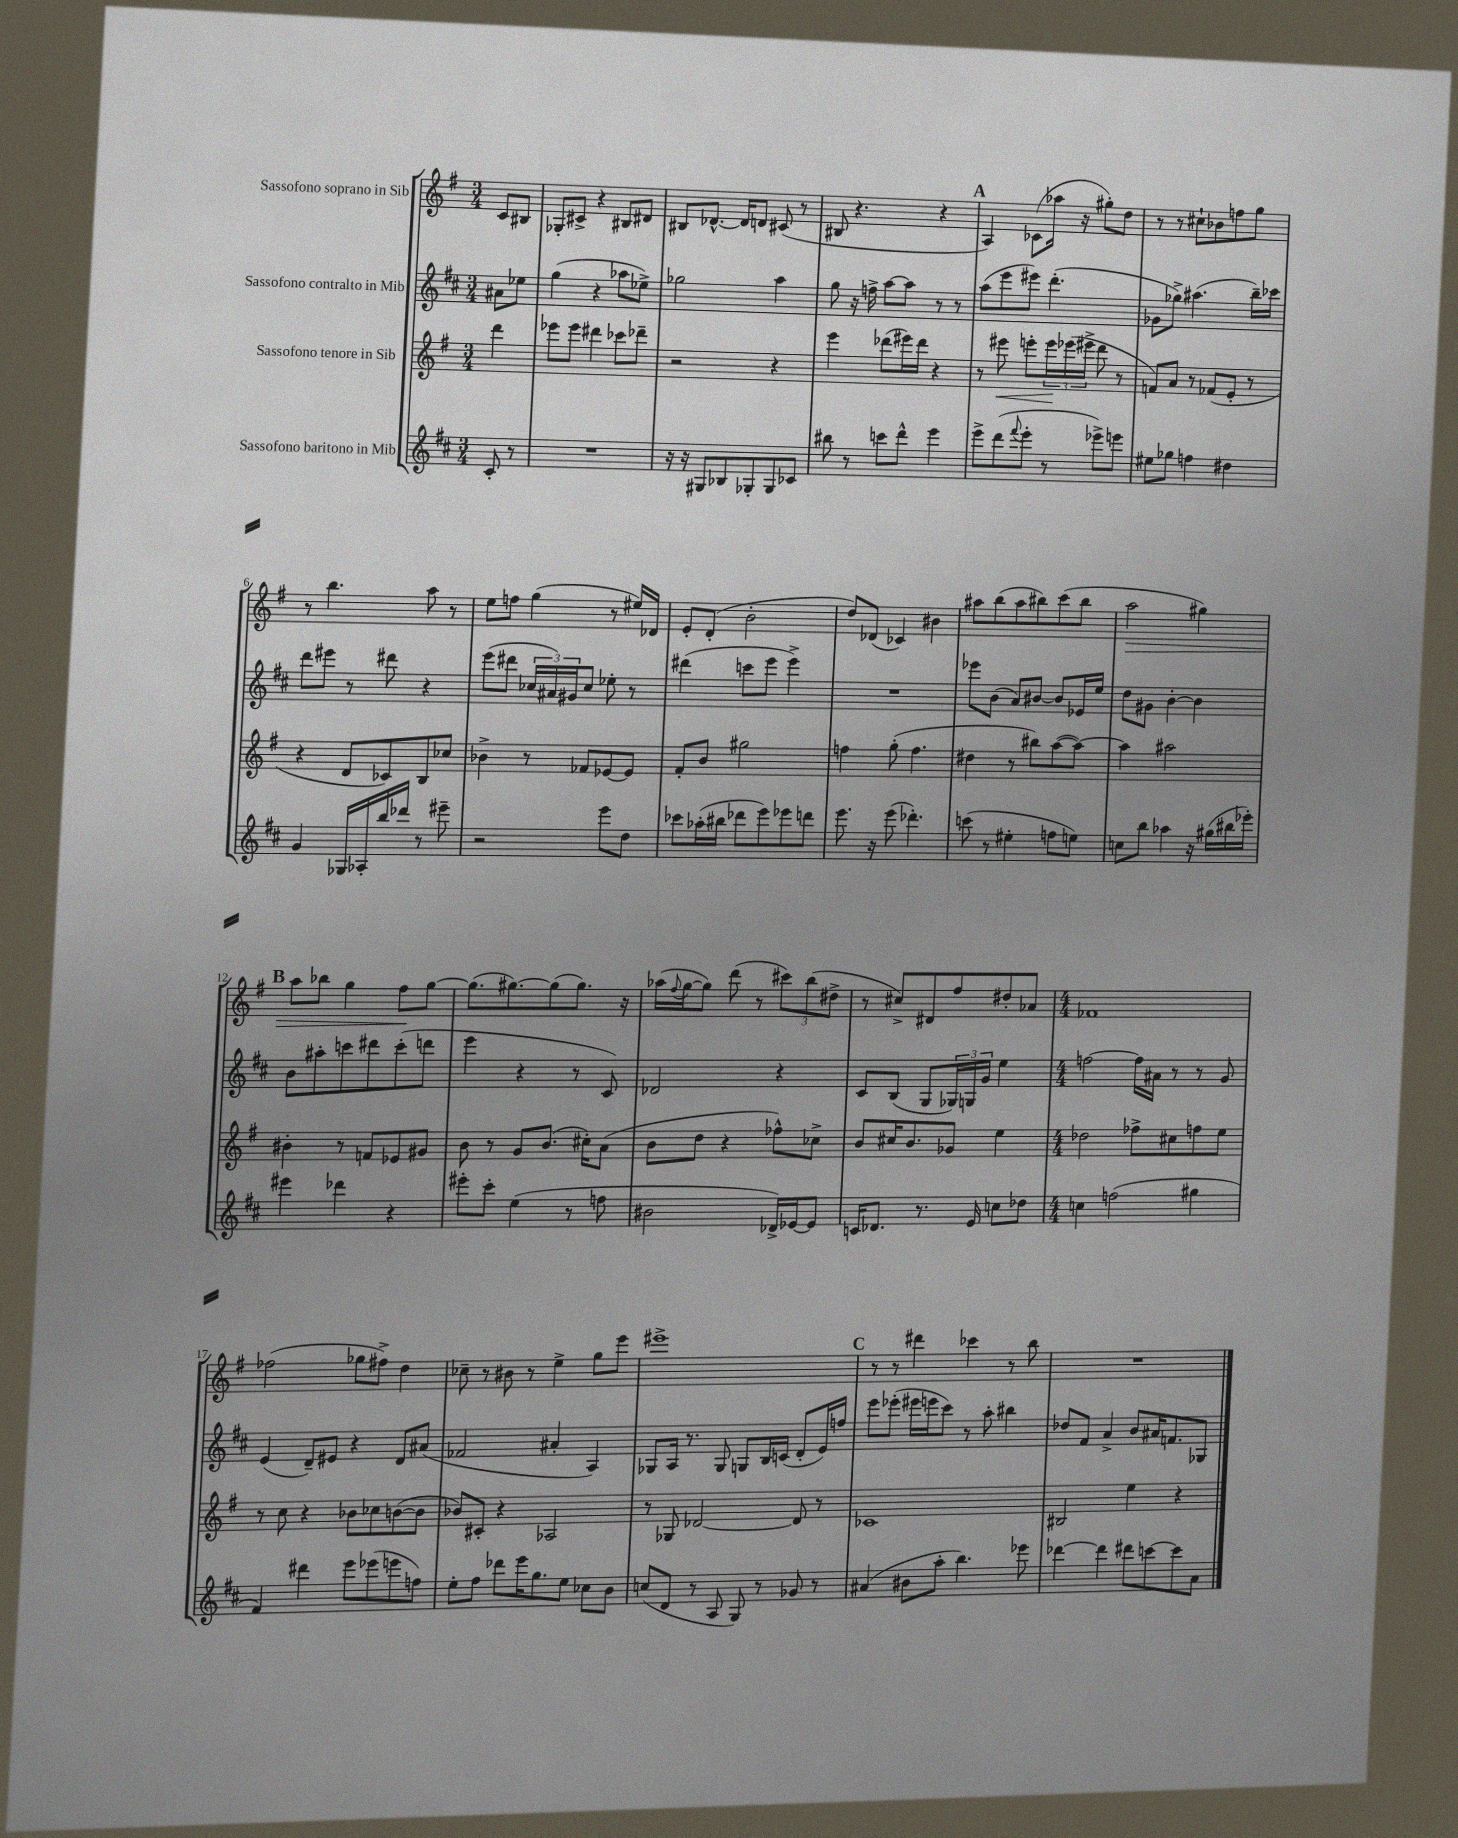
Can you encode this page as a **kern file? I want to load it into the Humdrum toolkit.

**kern	**kern	**dynam	**kern	**kern	**dynam
*part4	*part3	*part3	*part2	*part1	*part1
*staff4	*staff3	*staff3	*staff2	*staff1	*staff1
*I"Sassofono baritono in Mib	*I"Sassofono tenore in Sib	*	*I"Sassofono contralto in Mib	*I"Sassofono soprano in Sib	*
*clefG2	*clefG2	*	*clefG2	*clefG2	*
*k[f#c#]	*k[f#]	*	*k[f#c#]	*k[f#]	*
*M3/4	*M3/4	*	*M3/4	*M3/4	*
=	=	=	=	=	=
8c#'/	4ddd\	.	8a#X\L	8c/L	.
8r	.	.	8ee-X\J	8B#X/J	.
=1	=1	=1	=1	=1	=1
2.r	8eee-X\L	.	(4gg\	8G-X'/L	.
.	8eee-\J	.	.	8c#X^/J	.
.	4ddd#X\	.	4r	4r	.
.	8ccc-X\L	.	8aa-X\L	8B#X/L	.
.	8ddd-X~\J	.	8ee-X^\J)	8d#X/J	.
=2	=2	=2	=2	=2	=2
16r	2r	.	2gg-X\	8B#X/L	.
16r	.	.	.	.	.
8G#X/L	.	.	.	[8.d-X^^/J	.
8B-X/	.	.	.	.	.
.	.	.	.	16d-/KL]	.
8G-X'/	.	.	.	8dn/J	.
8G-/	4r	.	4aa\	(8c#X/	.
8c-X/J	.	.	.	8r	.
=3	=3	=3	=3	=3	=3
8bb#X\	4eee\	.	8gg\	8B#X/	.
8r	.	.	16r	4.r	.
.	.	.	16ffn^\	.	.
8cccn\L	(8ddd-X\L	.	[8aa\L	.	.
8ddd^^\J	16eee#X\L)	.	8aa\J]	.	.
.	16ddd-\JJ	.	.	.	.
4eee\	4r	.	8r	4r	.
.	.	.	8r	.	.
!!LO:REH:place=s1:t=A
=4	=4	=4	=4	=4	=4
8eee^\L	8r	.	(8aa\L	4A/)	.
!	!	!LO:HP:b	!	!	!
(8ddd\	8eee#X\	<	8eee\	.	.
8qqfff#/	.	.	.	.	.
8eee'\J	8eeen'\L	.	8eee#X\J)	(8c-X\L	.
8r	24eee\L	.	(4.ddd'\	16aa-X\Jk	.
.	(24eee-X\	[	.	.	.
.	.	.	.	16r	.
.	24eee#X^\JJ	.	.	.	.
8eee-X^\L)	8ddd\	.	.	8gg#X'\L)	.
8eeen\J	8r	.	.	8dd\J	.
=5	=5	=5	=5	=5	=5
8ee#X\L	8fn/L)	.	8g-X\L	8r	.
8gg-X\J	8a/J	.	8gg-X^\J)	8r	.
4ffn\	8r	.	(4.aa#X\	8cc#X`\L	.
.	(8f-X/L	.	.	8b-X\	.
4dd#X\	8e'/J	.	.	8ffn\	.
.	8r	.	16bb~\LL)	8gg\J	.
.	.	.	16ccc-X\JJ	.	.
!!LO:LB:g=z
=6	=6	=6	=6	=6	=6
4g/	4r	.	8ddd\L	8r	.
.	.	.	8eee#X\J	4.bb\	.
16G-X/LL	8d/L	.	8r	.	.
16A-X'/	.	.	.	.	.
16bb/	8c-X/)	.	8ddd#X\	.	.
16ddd-X/JJ	.	.	.	.	.
8r	8B/	.	4r	8aa\	.
8eee#X~\	8cc-X/J	.	.	8r	.
=7	=7	=7	=7	=7	=7
2r	4b-X^\	.	(8eee\L	8ee\L	.
.	.	.	8ddd#X\J	8ffn\J	.
.	8r	.	24cc-X/LL	(4gg\	.
.	.	.	24a#X/)	.	.
.	.	.	24g#X/J	.	.
.	8f-X/L	.	8cc-/J	.	.
8eee\L	[8e-X/	.	8ee-X'\	8r	.
8dd\J	8e-/J]	.	8r	16ee#X/LL)	.
.	.	.	.	16d-X/JJ	.
=8	=8	=8	=8	=8	=8
8ccc-X\L	8f#'/L	.	(4ddd#X\	8e'/L	.
(16aa-X'\L	8b/J	.	.	(8d'/J	.
16bb#X\JJ	.	.	.	.	.
8ddd-X\L	2gg#X\	.	8cccn\L	2b'\	.
8eee\)	.	.	8eee\J	.	.
8eee-X\	.	.	4eee^\)	.	.
8dddn\J	.	.	.	.	.
=9	=9	=9	=9	=9	=9
8.eee\	4ffn\	.	2.r	8dd/L)	.
.	.	.	.	(8d-X/J	.
16r	.	.	.	.	.
(8eee\	(8gg'\	.	.	4c-X/)	.
4.ddd-X'\)	4.ff\	.	.	.	.
.	.	.	.	4b#X\	.
=10	=10	=10	=10	=10	=10
(8cccn\	4dd#X\	.	8eee-X\L	8aa#X\L	.
8r	.	.	(8b\J	(8bb\	.
4ee#X'\	8r	.	8a/L)	8aa#\	.
.	8bb#X\L)	.	[8b#X/J	8bb#X\)	.
8ffn\L	([8aa\	.	8b#/L]	(8ccc\	.
8een\J)	8aa\J_)	.	16e-X/L	8bb#\J	.
.	.	.	16ee/JJ	.	.
=11	=11	=11	=11	=11	=11
!	!	!	!	!	!LO:HP:b
8ccn\L	4aa\]	.	8dd\L	2aa\	>
8bb\J	.	.	8g#X\J	.	.
4aa-X\	2aa#X\	.	[4b'\	.	.
16r	.	.	4b\]	4gg#X\)	.
(16gg#X\LL	.	.	.	.	.
16bb#X\	.	.	.	.	.
16eee-X'\JJ)	.	.	.	.	.
!!LO:LB:g=z
!!LO:REH:place=s1:t=B
=12	=12	=12	=12	=12	=12
4eee#X\	4b#X'\	.	8b\L	8aa\L	.
.	.	.	8aa#X'\	8bb-X\J	.
4ddd-X\	8r	.	8cccn\	4gg\	.
.	8fn/L	.	8ddd#X\	.	.
4r	8e-X/	.	(8ccc'\	8ff#\L	.
.	8g#X/J	.	8dddn\J	[8gg\J	]
=13	=13	=13	=13	=13	=13
8eee#X'\L	8b\	.	4eee\	(8.gg\L]	.
8ccc#'\J	8r	.	.	.	.
.	.	.	.	[8.gg#X\)	.
(4ee\	8g/L	.	4r	.	.
.	(8.b/J	.	.	(8gg#\]	.
8r	.	.	8r	8.gg#\J)	.
.	16cc#X'\KL)	.	.	.	.
8ffn\	(8a\J	.	8c#/)	.	.
.	.	.	.	16r	.
=14	=14	=14	=14	=14	=14
2b#X\	8b\L	.	2d-X/	(16aa-X\LL	.
.	.	.	.	8qqff#/	.
.	.	.	.	[16gg\J	.
.	8dd\J	.	.	8gg\J])	.
.	4r	.	.	(8ddd\	.
.	.	.	.	8r	.
16d-X^/LL)	8ff-X^^\L)	.	4r	12ccc#X\L)	.
[16e-X/J	.	.	.	.	.
.	.	.	.	(12bb\	.
8e-/J]	8cc-X^\J	.	.	.	.
.	.	.	.	12dd#X^\J	.
=15	=15	=15	=15	=15	=15
16cn/KL	8b/L	.	8c#/L	8r	.
8.d-X/J	.	.	.	.	.
.	16cc#X/K	.	(8B/J	8cc#X^/L)	.
.	8.b/	.	.	.	.
8.r	.	.	8G/L	8d#X/	.
.	8g-X/J	.	24G-X/L)	8ff#/	.
.	.	.	24Gn/	.	.
16e/	.	.	.	.	.
.	.	.	24g/JJ	.	.
8ccn\L	4ee\	.	4ee\	8dd#X'/	.
8dd-X\J	.	.	.	8a-X/J	.
=16	=16	=16	=16	=16	=16
*M4/4	*M4/4	*	*M4/4	*M4/4	*
4ccn\	2dd-X\	.	[2ffn\	1f-X	.
(2ffn\	.	.	.	.	.
.	8ff-X^\L	.	16ff\LL]	.	.
.	.	.	16a#X\JJ	.	.
.	8cc#X\	.	8r	.	.
4gg#X\	8ffn\	.	8r	.	.
.	8ee\J	.	8g/	.	.
!!LO:LB:g=z
=17	=17	=17	=17	=17	=17
4f#/)	8r	.	(4e/	(2ff-X\	.
.	8cc\	.	.	.	.
4ddd#X\	4r	.	8d~/L)	.	.
.	.	.	8e#X/J	.	.
8eee\L	8b-X\L	.	4r	8gg-X\L	.
(8eee-X\	8cc-X\	.	.	8ff#X^\J)	.
8eeen\	([8bn\	.	8d/L	4dd\	.
8ffn\J)	8b\J]	.	(8a#X/J	.	.
=18	=18	=18	=18	=18	=18
8ee'\L	8b-X/L)	.	2f-X/	8cc-X~\	.
8ff#\J	8c#X'/J	.	.	8r	.
8ddd-X\L	4r	.	.	8b#X\	.
16eee\K	.	.	.	8r	.
8.gg\	.	.	.	.	.
.	2A-X/	.	4a#X'/	4ee^\	.
8ee\J	.	.	.	.	.
8cc-X\L	.	.	4A/)	8gg\L	.
8b\J	.	.	.	8eee\J	.
=19	=19	=19	=19	=19	=19
(8ccn/L	8r	.	8G-X/L	1eee#X^	.
8d/J	8G-X/	.	16A/Jk	.	.
.	.	.	8.r	.	.
8r	[2d-X/	.	.	.	.
8A/	.	.	8G-/	.	.
8G/)	.	.	8Gn/L	.	.
8r	.	.	16B/L	.	.
.	.	.	(16cn/JJ	.	.
8g-X/	8d-/]	.	8d'/L	.	.
8r	8r	.	16e/L)	.	.
.	.	.	16ffn/JJ	.	.
!!LO:REH:place=s1:t=C
=20	=20	=20	=20	=20	=20
(4a#X/	1c-X	.	8eee\L	8r	.
.	.	.	(8eee-X'\J	8r	.
8b#X\L	.	.	16eee#X\LL	4ddd#X\	.
.	.	.	16eeen\J	.	.
8aa'\J	.	.	8ccc#\J)	.	.
4.bb\)	.	.	8r	4ccc-X\	.
.	.	.	8aa'\	.	.
.	.	.	4bb#X\	8r	.
8eee-X\	.	.	.	8bb\	.
=21	=21	=21	=21	=21	=21
[4ddd-X\	2B#X/	.	8dd-X/L	1r	.
.	.	.	8f#/J	.	.
4ddd-\]	.	.	4a^/	.	.
8ddd#X\L	4ee\	.	8b/L	.	.
[8cccn\	.	.	16a#X/K	.	.
.	.	.	8.fn/	.	.
8ccc\]	4r	.	.	.	.
8a\J	.	.	8G-X/J	.	.
==	==	==	==	==	==
*-	*-	*-	*-	*-	*-
